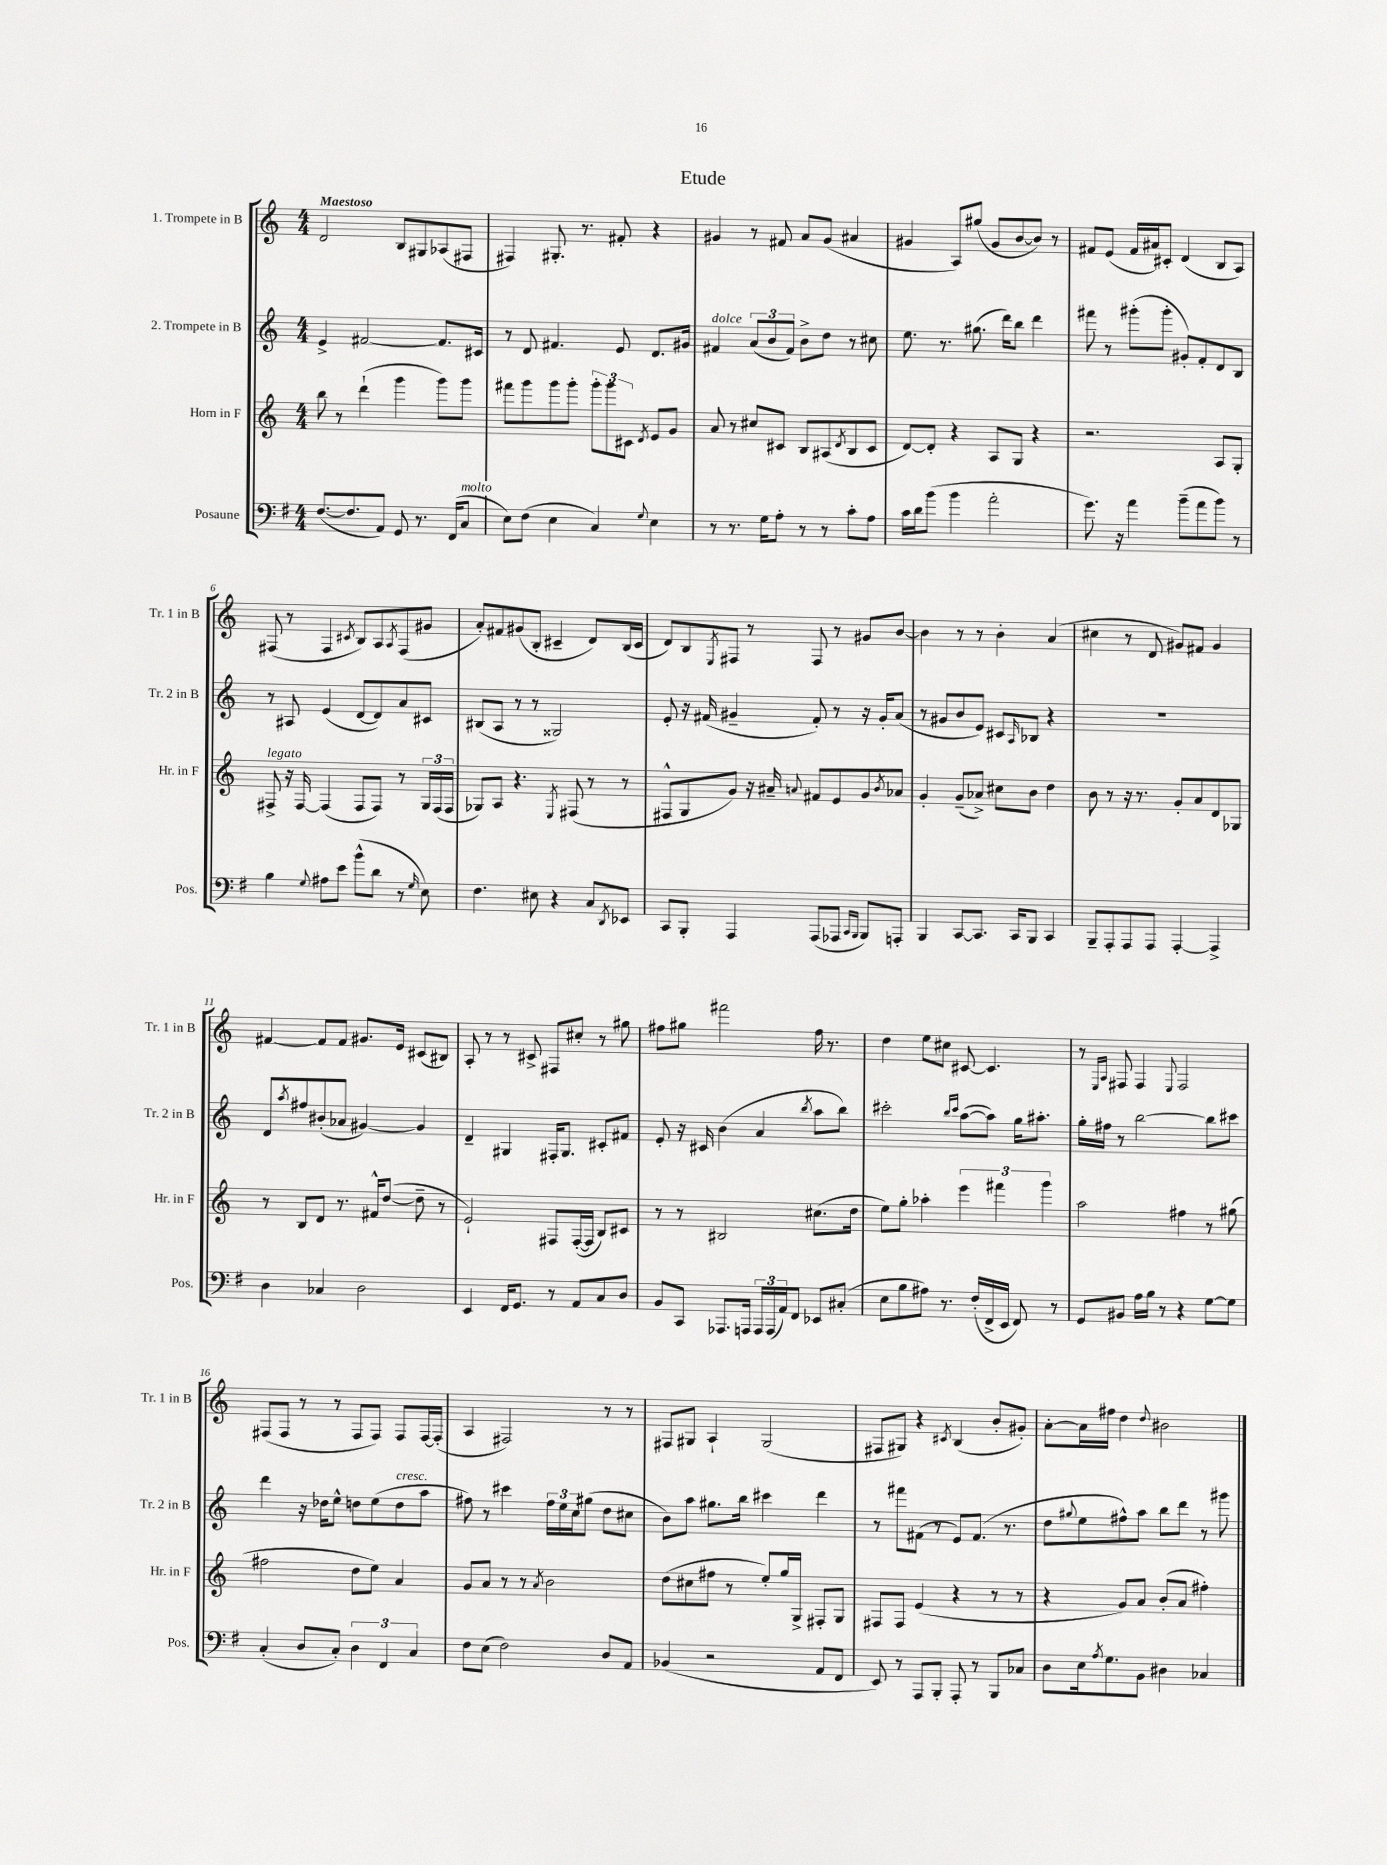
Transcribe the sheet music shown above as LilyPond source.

\header { title = "Etude" }
<<
\new StaffGroup <<
\new Staff = "s0" \with { instrumentName = "1. Trompete in B" shortInstrumentName = "Tr. 1 in B" } {
    \clef treble \key c \major \numericTimeSignature \time 4/4 \tempo "Maestoso"
    d'2 b8 gis8 aes8( fis8 |
    fis4) gis8.-. r8. fis'8-. r4 |
    gis'4 r8 fis'8 a'8 gis'8( ais'4 |
    gis'4 a8) gis''8( gis'8 b'8~ b'8) r8 |
    fis'8 e'8( fis'16 ais'16) cis'8-. d'4( b8 a8) |
    fis8( r8 fis4 \acciaccatura { cis'8 } b8) a8 \acciaccatura { a8 } fis8( gis'8 |
    a'8-.) fis'8 gis'8( b8-. cis'4-- d'8) b16( cis'16 |
    d'8) b8 \acciaccatura { e8 } fis8 r8 fis8 r8 gis'8 b'8~ |
    b'4 r8 r8 b'4-. a'4( |
    cis''4 r8 d'8 gis'8) fis'8 gis'4 |
    fis'4~ fis'8 fis'8 gis'8. e'16 cis'8( bis8) |
    a8-. r8 r8 cis'8-> fis8 cis''8-. r8 gis''8 |
    fis''8 gis''8 fis'''2 fis''16 r8. |
    d''4 e''8 cis''8 cis'8~ cis'4. |
    r8 \grace { e16 a16 } fis8 fis4 \appoggiatura { e8 } fis2 |
    fis8( fis8 r8 r8 fis8 fis8) fis8 fis16~ fis16-.( |
    a4 fis2) r8 r8 |
    fis8 gis8 a4-! gis2( |
    fis8 gis8) r4 \acciaccatura { cis'8 } b4( b'8-. gis'8-.) |
    a'8~-. a'16 fis''16 d''4 \appoggiatura { d''8 } bis'2 \bar "|." |
}
\new Staff = "s1" \with { instrumentName = "2. Trompete in B" shortInstrumentName = "Tr. 2 in B" } {
    \clef treble \key c \major \numericTimeSignature \time 4/4
    e'4-> fis'2~ fis'8. cis'16 |
    r8 d'8 fis'4. e'8 d'8. gis'16 |
    fis'4^\markup { \italic "dolce" } \tuplet 3/2 { a'8( b'8 fis'8) } b'8-> d''8 r8 cis''8 |
    e''8. r8. gis''8.( d'''16) b''8 d'''4 |
    fis'''8 r8 gis'''8-.( gis'''8-. gis'8-.) f'8-. d'8 b8 |
    r8 ais8 e'4( d'8~ d'8) a'8 cis'8 |
    bis8( a8 r8 r8 gisis2) |
    e'8-. r16 fis'16( gis'4-- fis'8-.) r8 r16 gis'16-. a'8( |
    r8 gis'8 b'8 e'8) cis'8 \grace { a16 } bes8 r4 |
    R1 |
    d'8 \acciaccatura { a''8 } fis''8 bis'8-.( aes'8 gis'4~) gis'4 |
    d'4-- gis4 fis16-. gis8. cis'8-. fis'8 |
    e'8-. r16 cis'16 b'4( a'4 \acciaccatura { b''8 } a''8 b''8) |
    cis'''2-. \grace { b''16 cis'''16 } a''8~( a''8) g''16 ais''8.-. |
    g''16-. fis''16 r8 b''2~ b''8 cis'''8 |
    d'''4 r16 des''16 e''8-^ d''8 e''8( d''8^\markup { \italic "cresc." } a''8 |
    fis''8) r8 cis'''4 \tuplet 3/2 { fis''16 e''16 c''16 } gis''8( d''8 cis''8 |
    b'8) a''8 gis''8. b''16 cis'''4 d'''4 |
    r8 fis'''8 fis'8( r8 e'8) fis'8.( r8. |
    d''8 \appoggiatura { gis''8 } e''8 fis''8-^) a''8 b''8 d'''8 r8 gis'''8 \bar "|." |
}
\new Staff = "s2" \with { instrumentName = "Horn in F" shortInstrumentName = "Hr. in F" } {
    \clef treble \key c \major \numericTimeSignature \time 4/4
    b''8 r8 d'''4-!( g'''4 g'''8) g'''8 |
    fis'''8 g'''8 g'''8 g'''8-. \tuplet 3/2 { g'''8-. g'''8 cis'8 } \acciaccatura { d'8 } e'8 g'8 |
    a'8 r8 cis''8 cis'8 b8 ais8( \acciaccatura { d'8 } b8 cis'8 |
    d'8~) d'8-. r4 a8 g8 r4 |
    r2. a8 g8-. |
    fis8->^\markup { \italic "legato" } r16 fis16~ fis4( fis8 fis8) r8 \tuplet 3/2 { g16 fis16( fis16 } |
    ges8) a8 r4. \acciaccatura { e8 } fis8( r8 r8 |
    fis8-^ g8 g'8) r16 ais'16-- \appoggiatura { a'8 } fis'8 e'8 g'8 \acciaccatura { b'8 } aes'8 |
    g'4-. g'8--( aes'8->) cis''8 b'8 d''4 |
    b'8 r8 r16 r8. g'8-. a'8 d'8 ges8 |
    r8 b8 d'8 r8. fis'16-^ d''8~( d''8-- r8 |
    e'2-!) fis8 fis16~-.( fis16 b8) cis'8 |
    r8 r8 bis2 cis''8.( d''16 |
    e''8) g''8-. aes''4-. \tuplet 3/2 { e'''4 fis'''4 g'''4 } |
    a''2 fis''4 r8 gis''8( |
    fis''2 d''8 e''8) a'4 |
    g'8 a'8 r8 r8 \acciaccatura { a'8 } b'2 |
    d''8( cis''8 fis''8 r8 e''8-.) g''16 g16-> fis8-. g8 |
    fis8 fis8 e'4( r4 r8 r8 |
    r4 g'8) a'8 b'8-.( a'8 fis''4-.) \bar "|." |
}
\new Staff = "s3" \with { instrumentName = "Posaune" shortInstrumentName = "Pos." } {
    \clef bass \key g \major \numericTimeSignature \time 4/4
    fis8.~( fis8. a,8) g,8 r8. fis,16( c8^\markup { \italic "molto" } |
    e8) fis8( e4 c4) \appoggiatura { g8 } e4 |
    r8 r8. g16 a8-. r8 r8 c'8-. a8 |
    c'16 d'16 b'8( b'4 a'2-. |
    g'8.) r16 a'4 b'8--( a'8 b'8) r8 |
    b4 \appoggiatura { g8 } ais8 e'8 b'8-^( d'8 r8 \grace { g16 } e8) |
    fis4. eis8 r4 c8 \acciaccatura { d,8 } ees,8 |
    c,8 b,,8-. a,,4 a,,8( aes,,8 \grace { c,16 b,,16 } b,,8) a,,8-. |
    b,,4 c,8~ c,8. c,16 b,,8 c,4 |
    b,,8-- a,,8-. a,,8 a,,8 a,,4~-. a,,4-> |
    d4 ces4 d2 |
    e,4 fis,16 g,8. r8 a,8 c8 d8 |
    b,8 c,8 aes,,8. a,,16 \tuplet 3/2 { a,,16 a,,16( a,16) } fis,8 ees,8 cis8-.( |
    e8 b8 ais8) r8. fis16-.( fis,16-> e,16 fis,8) r8 |
    g,8 bis,8 a16 b16 r8 r4 g8~ g8 |
    c4-.( d8 c8-.) \tuplet 3/2 { d4 fis,4 c4 } |
    fis8 e8( fis2) d8 a,8 |
    bes,4( r2 a,8 fis,8 |
    e,8) r8 a,,8 b,,8-. a,,8-. r8 b,,8 ces8 |
    d8 e16 \acciaccatura { a8 } g8. b,8 dis4 ces4 \bar "|." |
}
>>
>>
